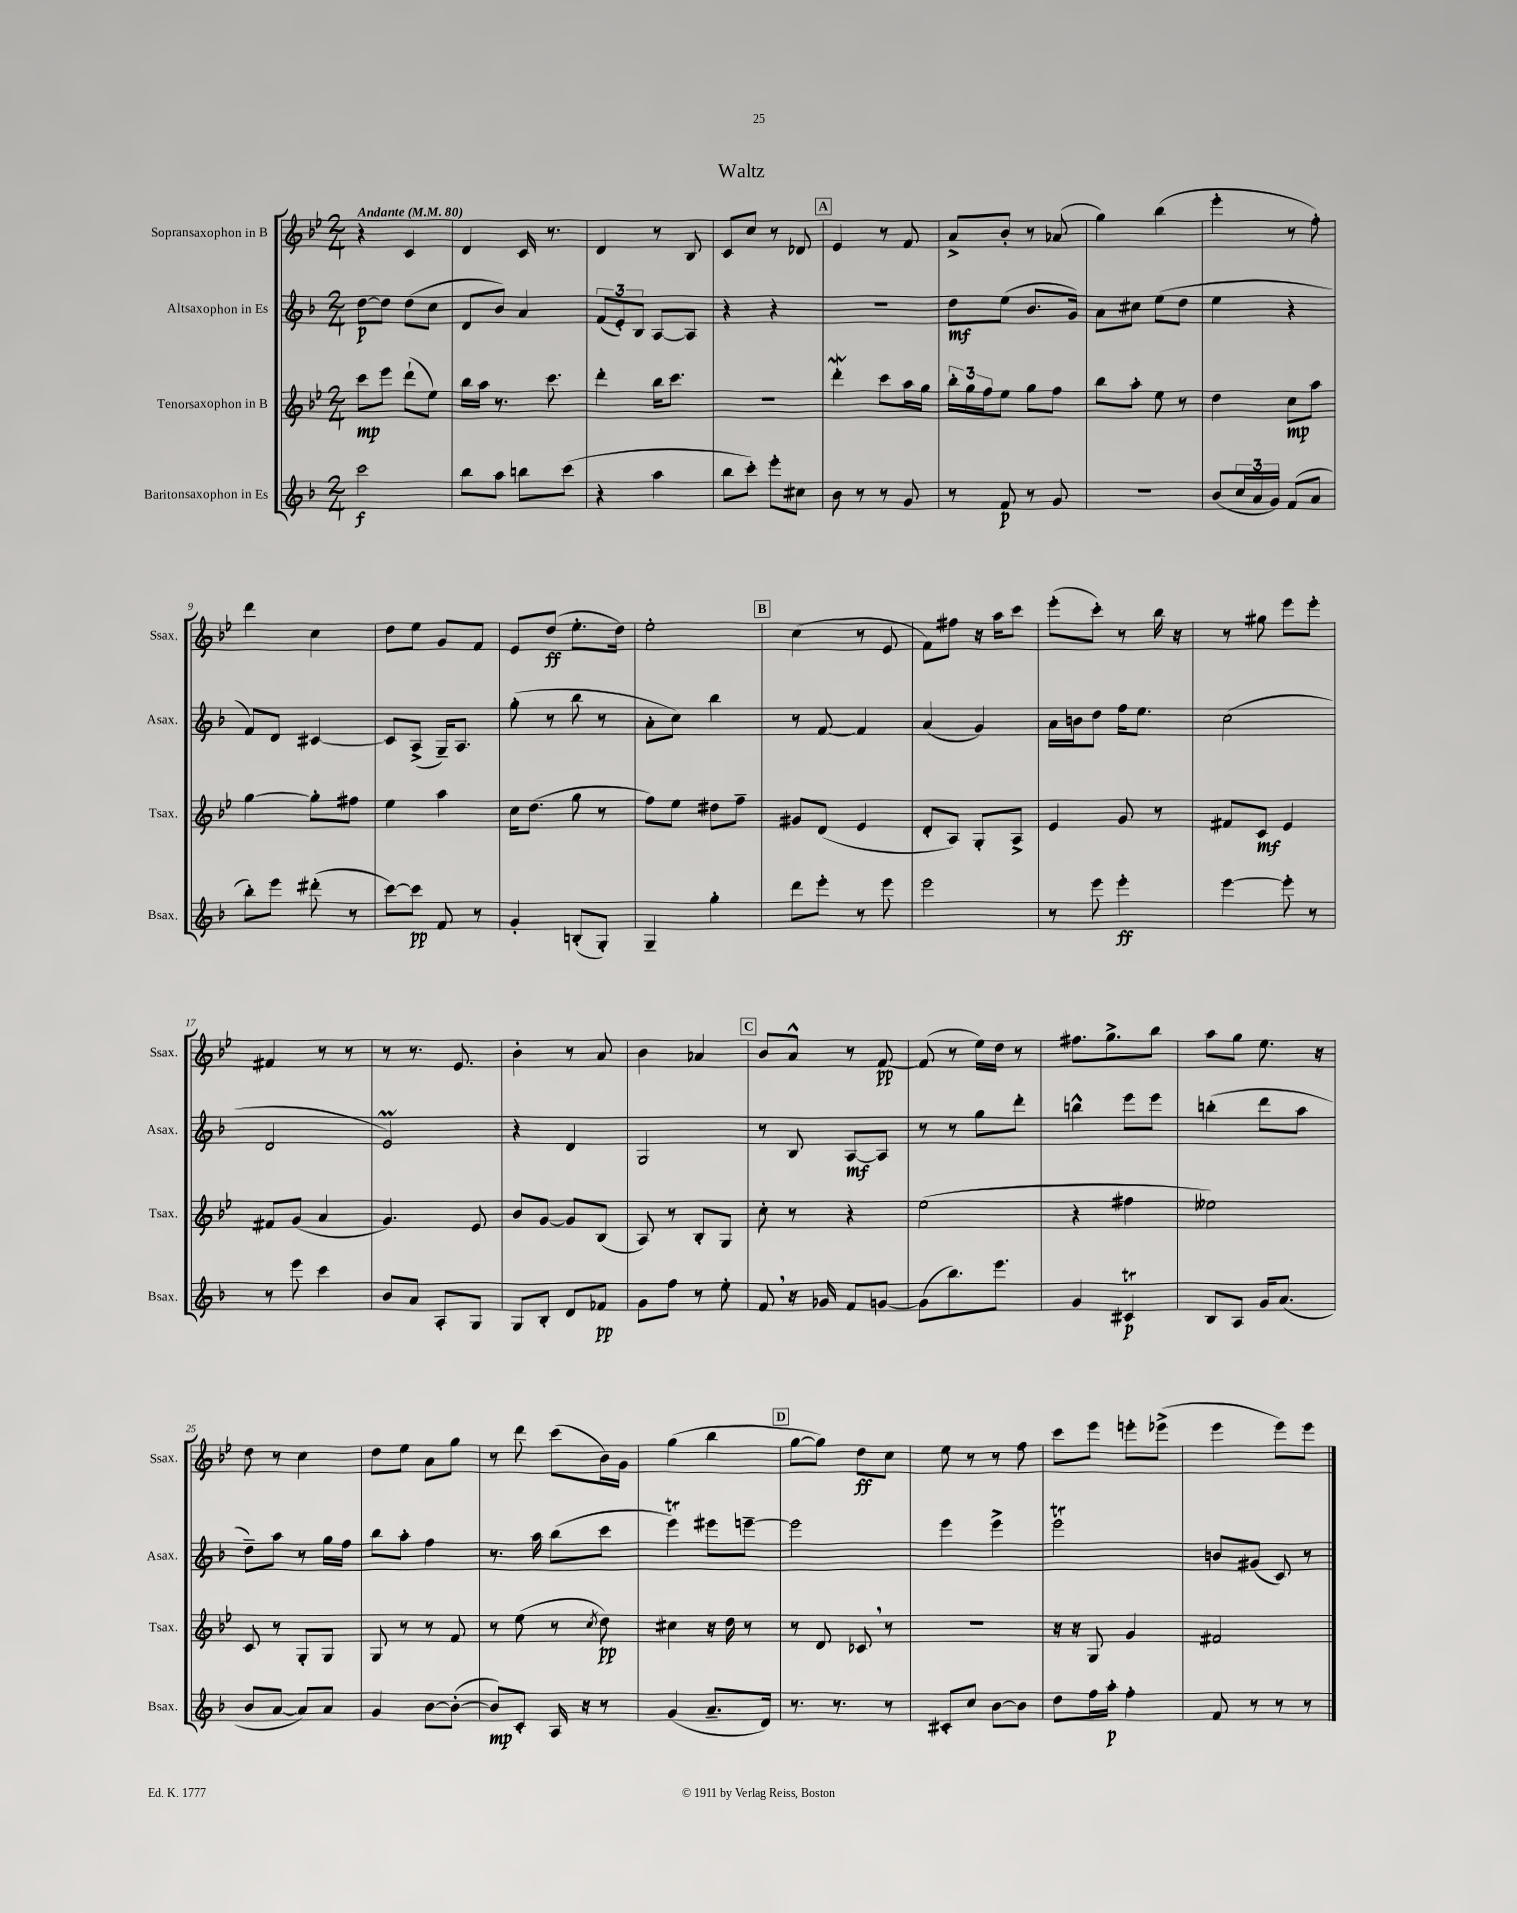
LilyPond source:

\header { title = "Waltz" }
<<
\new StaffGroup <<
\new Staff = "s0" \with { instrumentName = "Sopransaxophon in B" shortInstrumentName = "Ssax." } {
    \clef treble \key bes \major \numericTimeSignature \time 2/4 \tempo "Andante" 4 = 80
    r4 c'4 |
    d'4 c'16 r8. |
    d'4 r8 bes8 |
    c'8 c''8 r8 des'8 |
    \mark \markup { \box "A" } ees'4 r8 f'8 |
    a'8-> bes'8-. r8 aes'8( |
    g''4) bes''4( |
    ees'''4-. r8 f''8-.) |
    d'''4 c''4 |
    d''8 ees''8 g'8 f'8 |
    ees'8 d''8\ff( ees''8.-. d''16) |
    ees''2-. |
    \mark \markup { \box "B" } c''4( r8 ees'8 |
    f'8) fis''8 r16 a''16 c'''8 |
    ees'''8-.( c'''8-.) r8 bes''16 r16 |
    r8 gis''8 ees'''8 ees'''8-. |
    fis'4 r8 r8 |
    r8 r8. ees'8. |
    bes'4-. r8 a'8 |
    bes'4 aes'4 |
    \mark \markup { \box "C" } bes'8 a'8-^ r8 f'8~\pp |
    f'8( r8 ees''16) d''16 r8 |
    fis''8. g''8.-> bes''8 |
    a''8 g''8 ees''8. r16 |
    d''8 r8 c''4 |
    d''8 ees''8 a'8 g''8 |
    r8 d'''8 c'''8( bes'16) g'16 |
    g''4( bes''4 |
    \mark \markup { \box "D" } g''8~ g''8) d''8\ff c''8 |
    ees''8 r8 r8 f''8 |
    c'''8 ees'''8 e'''8-. ees'''8->( |
    ees'''4 ees'''8) ees'''8 \bar "|." |
}
\new Staff = "s1" \with { instrumentName = "Altsaxophon in Es" shortInstrumentName = "Asax." } {
    \clef treble \key f \major \numericTimeSignature \time 2/4
    d''8~\p d''8 d''8( c''8 |
    d'8 bes'8) a'4 |
    \tuplet 3/2 { f'8( e'8-.) bes8 } a8~ a8 |
    r4 r4 |
    \mark \markup { \box "A" } R2 |
    d''8\mf e''8( bes'8. g'16) |
    a'8 cis''8 e''8( d''8 |
    e''4 r4 |
    f'8) d'8 cis'4~ |
    cis'8 a8->( g16--) a8. |
    g''8-.( r8 bes''8 r8 |
    a'8-. c''8) bes''4 |
    \mark \markup { \box "B" } r8 f'8~ f'4 |
    a'4( g'4) |
    a'16 b'16 d''8 f''16 e''8. |
    c''2( |
    d'2 |
    e'2\prall) |
    r4 d'4 |
    g2 |
    \mark \markup { \box "C" } r8 bes8 a8~\mf a8 |
    r8 r8 g''8 d'''8-. |
    b''4-^ e'''8 e'''8 |
    b''4-.( d'''8 a''8 |
    d''8--) a''8 r8 g''16 f''16 |
    bes''8 a''8-. f''4 |
    r8. a''16 bes''8( c'''8 |
    e'''4\trill) eis'''8 e'''8~-- |
    \mark \markup { \box "D" } e'''2 |
    e'''4 e'''4-> |
    e'''2\trill |
    b'8 gis'8( c'8) r8 \bar "|." |
}
\new Staff = "s2" \with { instrumentName = "Tenorsaxophon in B" shortInstrumentName = "Tsax." } {
    \clef treble \key bes \major \numericTimeSignature \time 2/4
    c'''8\mp ees'''8 d'''8-!( ees''8) |
    bes''16 a''16 r8. c'''8. |
    d'''4-. bes''16 c'''8. |
    r2 |
    \mark \markup { \box "A" } d'''4-.\mordent c'''8 a''16 g''16 |
    \tuplet 3/2 { bes''16-. g''16 f''16 } ees''8 g''8 f''8 |
    bes''8 a''8-. ees''8 r8 |
    d''4 c''8\mp a''8 |
    g''4~ g''8-. fis''8 |
    ees''4 a''4 |
    c''16 d''8.( g''8 r8 |
    f''8) ees''8 dis''8 f''8-- |
    \mark \markup { \box "B" } gis'8 d'8( ees'4 |
    d'8-. a8) g8-. a8-> |
    ees'4 g'8 r8 |
    fis'8 c'8\mf ees'4 |
    fis'8 g'8( a'4 |
    g'4.) ees'8 |
    bes'8 g'8~ g'8 bes8( |
    a8) r8 bes8-. g8 |
    \mark \markup { \box "C" } c''8-. r8 r4 |
    ees''2( |
    r4 fis''4 |
    eeses''2) |
    c'8 r8 g8-. g8 |
    g8 r8 r8 f'8 |
    r8 ees''8( r8 \acciaccatura { c''8 } d''8\pp) |
    cis''4 r16 d''16 r8 |
    \mark \markup { \box "D" } r8 d'8 ces'8 \breathe r8 |
    R2 |
    r16 r16 g8 g'4 |
    fis'2 \bar "|." |
}
\new Staff = "s3" \with { instrumentName = "Baritonsaxophon in Es" shortInstrumentName = "Bsax." } {
    \clef treble \key f \major \numericTimeSignature \time 2/4
    c'''2\f |
    bes''8 a''8 b''8 c'''8( |
    r4 a''4 |
    bes''8 c'''8-.) e'''8-. cis''8 |
    \mark \markup { \box "A" } bes'8 r8 r8 g'8 |
    r8 f'8\p r8 g'8 |
    R2 |
    bes'8( \tuplet 3/2 { c''16 a'16 g'16) } f'8( a'8 |
    bes''8-.) e'''8 dis'''8-.( r8 |
    c'''8~) c'''8\pp f'8 r8 |
    g'4-. b8-.( g8-.) |
    g4-- g''4-. |
    \mark \markup { \box "B" } d'''8 e'''8-. r8 e'''8 |
    e'''2 |
    r8 e'''8 e'''4-.\ff |
    e'''4~ e'''8-. r8 |
    r8 e'''8 c'''4 |
    bes'8 a'8 a8-. g8 |
    g8 bes8-. d'8 fes'8\pp |
    g'8 f''8 r8 e''8-. |
    \mark \markup { \box "C" } f'8 \breathe r16 ges'16 f'8 g'8~ |
    g'8( bes''8.) e'''8. |
    g'4 cis'4\trill\p |
    bes8 a8 g'16 a'8.( |
    bes'8 a'8~ a'8) a'8 |
    g'4 bes'8~ bes'8~-.( |
    bes'8\mp) c'8-. a16 r16 r8 |
    g'4( a'8.-- d'16) |
    \mark \markup { \box "D" } r8. r8. r8 |
    cis'8-. c''8 bes'8~ bes'8 |
    d''8 f''16 a''16-.\p f''4-. |
    f'8 r8 r8 r8 \bar "|." |
}
>>
>>
